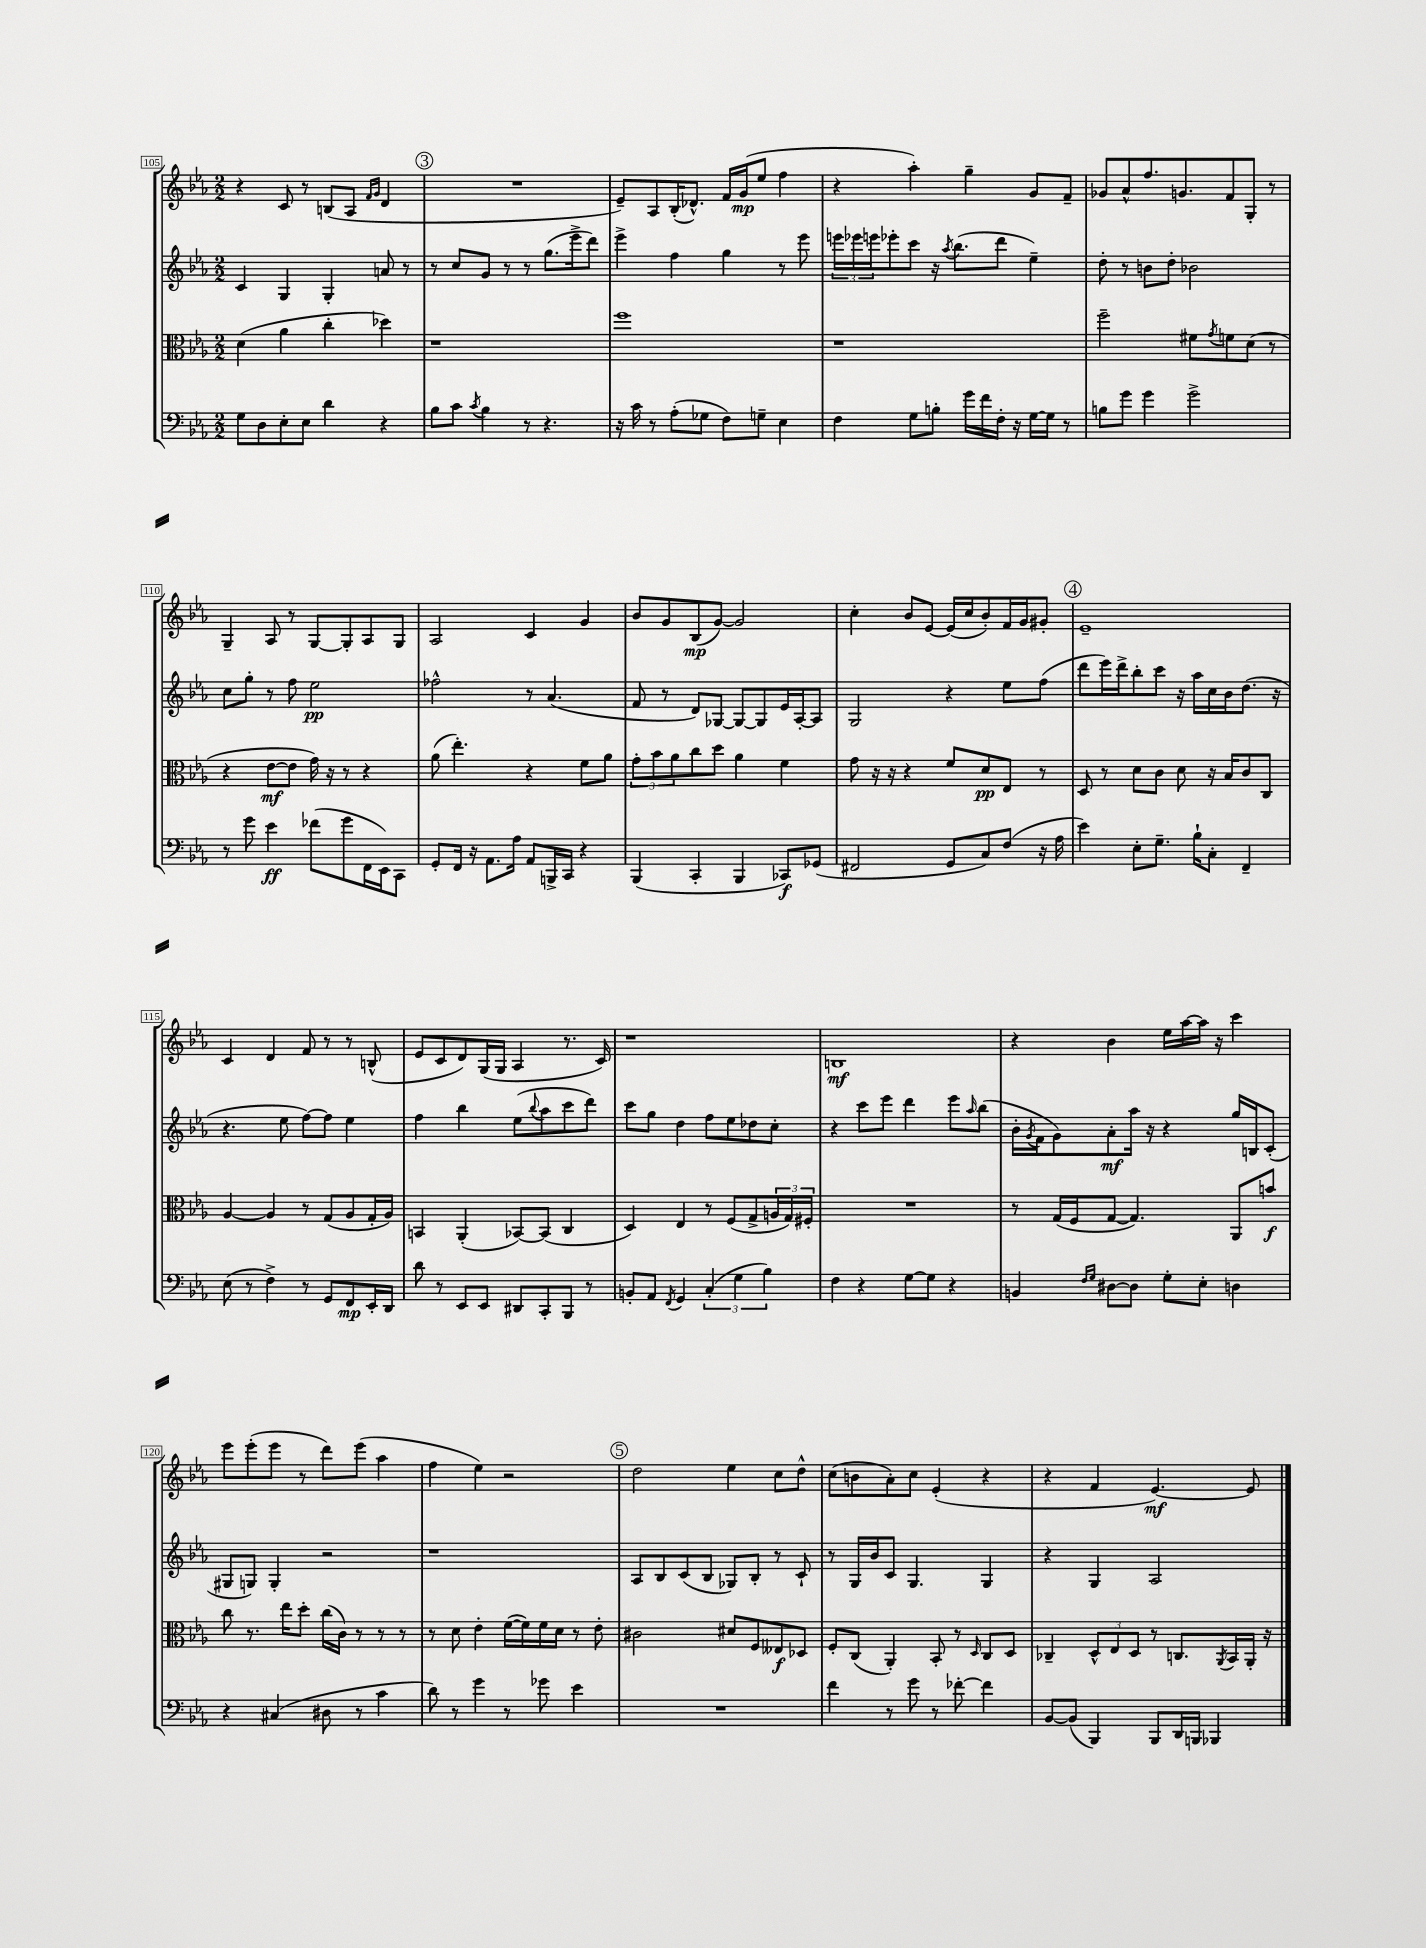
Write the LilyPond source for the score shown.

<<
\new StaffGroup <<
\new Staff = "s0" {
    \clef treble \key ees \major \numericTimeSignature \time 2/2
    r4 c'8 r8 b8( aes8 \grace { f'16 g'16 } d'4 |
    \mark \markup { \circle "3" } R1 |
    ees'8--) aes8 bes16-.( des'8.-^) f'16 g'16\mp( ees''8 f''4 |
    r4 aes''4-.) g''4-- g'8 f'8-- |
    ges'8 aes'8-^ f''8. g'8. f'8 g8-. r8 |
    g4-- aes8 r8 g8~ g8-. aes8 g8 |
    aes2 c'4 g'4 |
    bes'8 g'8 bes8\mp( g'8~) g'2 |
    c''4-. bes'8 ees'8~ ees'16( c''16 bes'8-.) f'16 g'16 gis'8-. |
    \mark \markup { \circle "4" } ees'1-- |
    c'4 d'4 f'8 r8 r8 b8-^( |
    ees'8 c'8 d'8) g16( g16 aes4 r8. c'16) |
    r1 |
    b1\mf |
    r4 bes'4 ees''16 aes''16~ aes''16 r16 c'''4 |
    ees'''8 ees'''8-.( ees'''8 r8 d'''8) ees'''8( aes''4 |
    f''4 ees''4) r2 |
    \mark \markup { \circle "5" } d''2 ees''4 c''8 d''8-^ |
    c''8( b'8 aes'8-.) c''8 ees'4-.( r4 |
    r4 f'4 ees'4.~\mf) ees'8 \bar "|." |
}
\new Staff = "s1" {
    \clef treble \key ees \major \numericTimeSignature \time 2/2
    c'4 g4 g4-. a'8 r8 |
    \mark \markup { \circle "3" } r8 c''8 g'8 r8 r8 g''8.( ees'''16-> d'''8) |
    ees'''4-> f''4 g''4 r8 ees'''8 |
    \tuplet 3/2 { e'''16 ees'''16 e'''16 } ees'''8-. c'''8 r16 \acciaccatura { aes''8 } bes''8.( d'''8 ees''4--) |
    d''8-. r8 b'8 d''8-. bes'2 |
    c''8 g''8-. r8 f''8 ees''2\pp |
    fes''2-^ r8 aes'4.( |
    f'8 r8 d'8) ges8~ ges8~ ges8 ees'16 aes16~-. aes8 |
    g2 r4 ees''8 f''8( |
    \mark \markup { \circle "4" } d'''8 ees'''16) d'''16-> bes''8-. c'''8 r16 aes''16 c''16 bes'16 d''8.( r16 |
    r4. ees''8 f''8~) f''8 ees''4 |
    f''4 bes''4 ees''8( \appoggiatura { bes''8 } aes''8 c'''8 d'''8) |
    c'''8 g''8 d''4 f''8 ees''8 des''8 c''8-. |
    r4 c'''8 ees'''8 d'''4 ees'''8 \grace { aes''16 } bes''8( |
    bes'16-. \acciaccatura { g'8 } f'16 g'8) aes'8-.\mf aes''16 r16 r4 g''16 b16 c'8-.( |
    gis8 g8) g4-. r2 |
    r1 |
    \mark \markup { \circle "5" } aes8 bes8 c'8( bes8 ges8) bes8-. r8 c'8-! |
    r8 g16 bes'16 c'8 g4. g4 |
    r4 g4 aes2 \bar "|." |
}
\new Staff = "s2" {
    \clef alto \key ees \major \numericTimeSignature \time 2/2
    d'4( aes'4 c''4-. des''4) |
    \mark \markup { \circle "3" } r1 |
    f''1 |
    r1 |
    f''2-- fis'8 \acciaccatura { g'8 } f'8 d'8( r8 |
    r4 ees'8~\mf ees'8 g'16) r16 r8 r4 |
    aes'8( ees''4.-.) r4 f'8 aes'8 |
    \tuplet 3/2 { g'8-. bes'8 aes'8 } c''8 d''8 aes'4 f'4 |
    g'8 r16 r16 r4 f'8 d'8\pp ees8 r8 |
    \mark \markup { \circle "4" } d8 r8 d'8 c'8 d'8 r16 bes16 c'8 c8 |
    aes4~ aes4 r8 g8( aes8 g16-. aes16) |
    b,4 aes,4-.( bes,8~) bes,8( c4 |
    d4) ees4 r8 f8( g8-> \tuplet 3/2 { a16 g16) fis16-. } |
    R1 |
    r8 g16( f16 g8~ g4.) aes,8 b'8\f |
    c''8 r8. ees''16 d''8-. c''16( c'16) r8 r8 r8 |
    r8 d'8 ees'4-. f'16~( f'16) f'16 d'16 r8 ees'8-. |
    \mark \markup { \circle "5" } cis'2 dis'8 f8 eeses8\f des8 |
    f8-. c8( aes,4-.) bes,8-. r8 \grace { d16 } c8 d8 |
    ces4-- \tuplet 3/2 { d8-^ ees8 d8 } r8 c8. \acciaccatura { aes,8 } bes,16 aes,16-. r16 \bar "|." |
}
\new Staff = "s3" {
    \clef bass \key ees \major \numericTimeSignature \time 2/2
    g8 d8 ees8-. ees8 d'4 r4 |
    \mark \markup { \circle "3" } bes8 c'8 \acciaccatura { c'8 } bes4 r8 r4. |
    r16 c'16 r8 aes8-.( ges8 f8) g8-- ees4 |
    f4 g8 b8-. g'16 f'16 f16-. r16 g16~ g16 r8 |
    b8 g'8 g'4 g'2-> |
    r8 g'8 ees'4\ff fes'8( g'8 f,16 ees,16) c,8 |
    g,8-. f,16 r16 aes,8. aes16 aes,8 b,,16-> c,16 r4 |
    bes,,4( c,4-. bes,,4 ces,8\f) ges,8( |
    fis,2 g,8 c8) f8( r16 aes16 |
    \mark \markup { \circle "4" } ees'4) ees8-. g8.-- bes16-! c8-. f,4-- |
    ees8( r8 f4->) r8 g,8 f,8\mp ees,16-. d,16 |
    d'8 r8 ees,8 ees,8 dis,8 c,8-. bes,,8 r8 |
    b,8-. aes,8 \acciaccatura { f,8 } g,4 \tuplet 3/2 { c4-.( g4 bes4) } |
    f4 r4 g8~ g8 r4 |
    b,4 \grace { f16 g16 } dis8~ dis8 g8-. ees8-. d4 |
    r4 cis4( dis8 r8 c'4 |
    d'8) r8 g'4 r8 ges'8 ees'4 |
    \mark \markup { \circle "5" } R1 |
    f'4 r8 g'8 r8 fes'8~-. fes'4 |
    bes,8~ bes,8( bes,,4) bes,,8 d,16 b,,16 bes,,4 \bar "|." |
}
>>
>>
\layout { \context { \Score currentBarNumber = #105 \override BarNumber.stencil = #(make-stencil-boxer 0.1 0.3 ly:text-interface::print) } }
